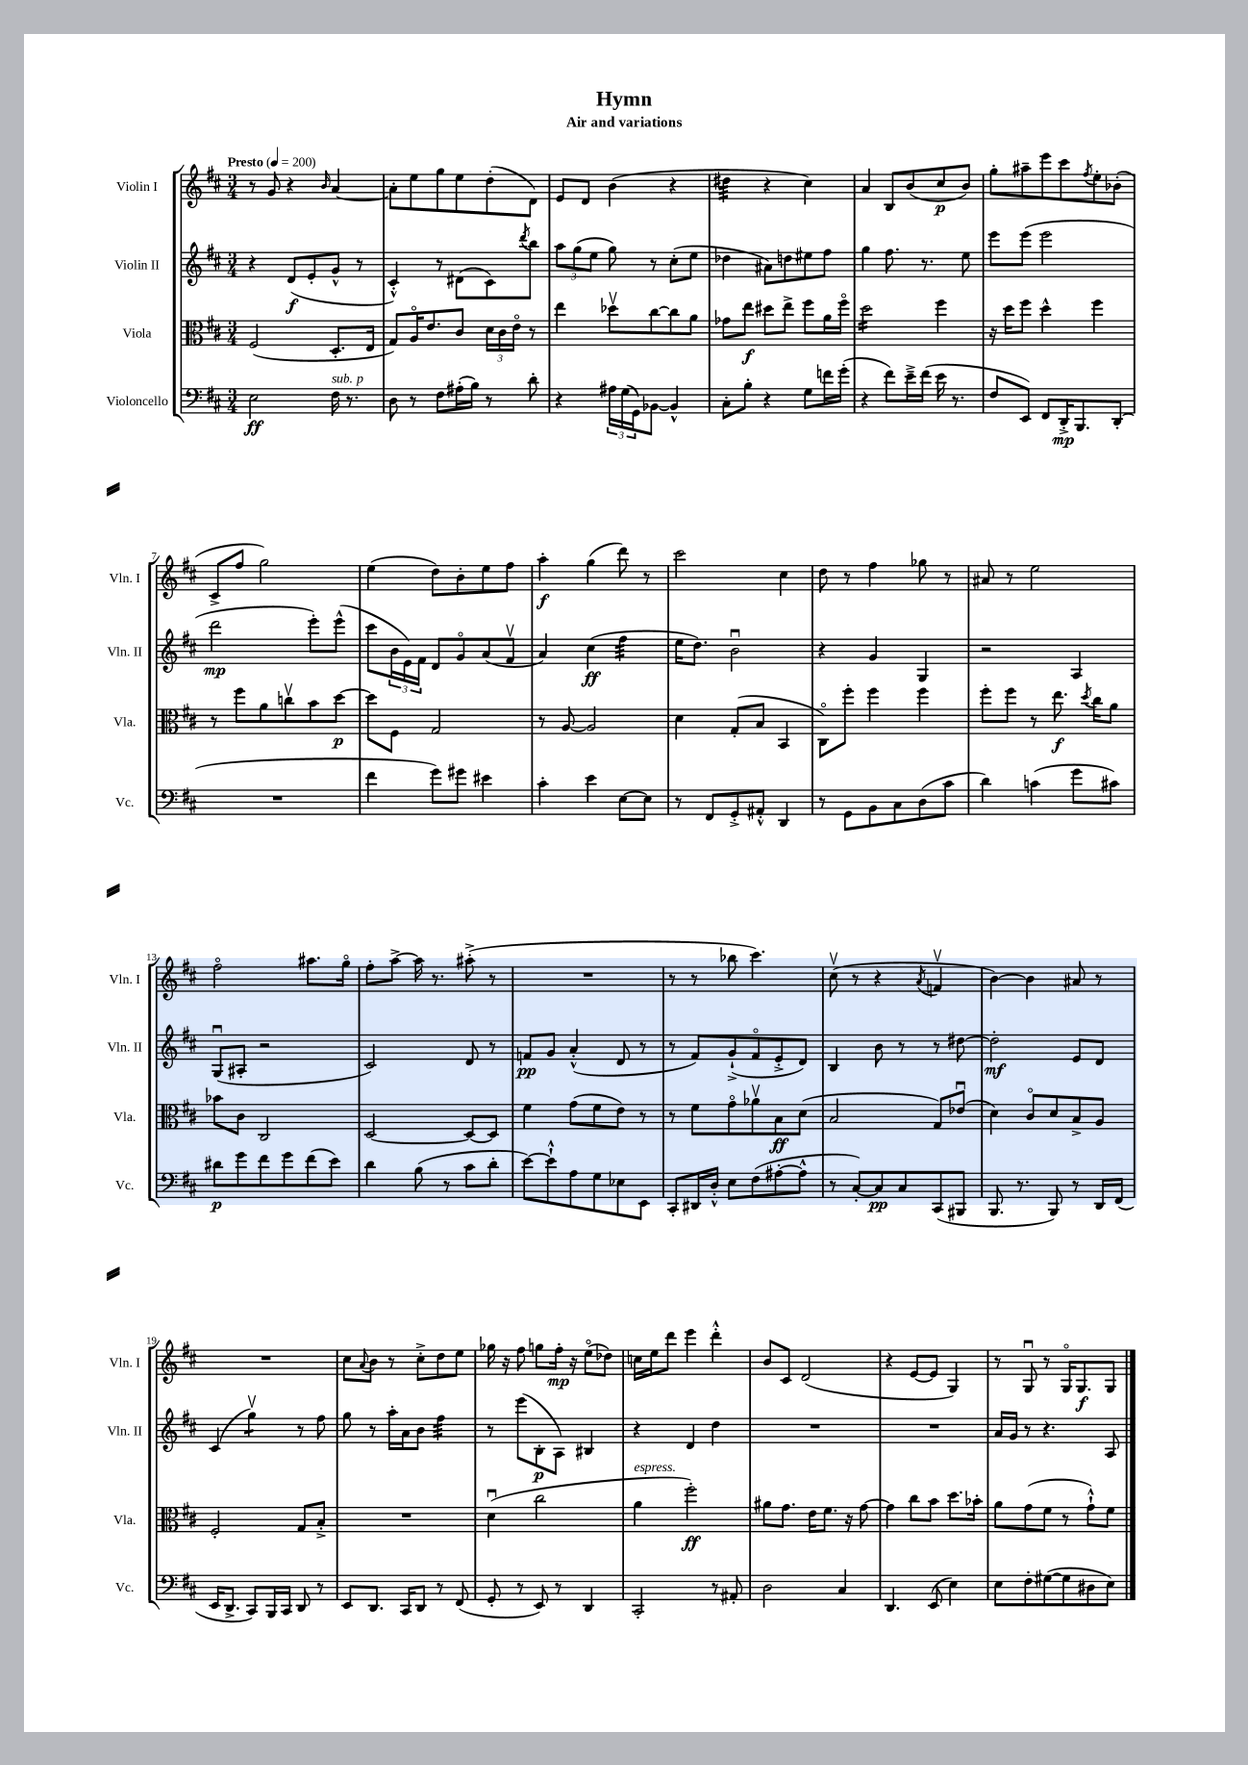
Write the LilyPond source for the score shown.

\header { title = "Hymn" subtitle = "Air and variations" }
<<
\new StaffGroup <<
\new Staff = "s0" \with { instrumentName = "Violin I" shortInstrumentName = "Vln. I" } {
    \clef treble \key d \major \numericTimeSignature \time 3/4 \tempo "Presto" 4 = 200
    r8 g'8 r4 \grace { b'16 } a'4~ |
    a'8-. e''8 g''8 e''8 d''8-.( d'8) |
    e'8 d'8 b'4( r4 |
    dis''4:32 r4 cis''4) |
    a'4 b8 b'8( cis''8\p b'8) |
    g''8-. ais''8-- e'''8 cis'''8 \acciaccatura { fis''8 } e''8-. bes'8-.( |
    cis'8-> fis''8 g''2) |
    e''4( d''8) b'8-. e''8 fis''8 |
    a''4-.\f g''4( d'''8) r8 |
    cis'''2 cis''4 |
    d''8 r8 fis''4 ges''8 r8 |
    ais'8 r8 e''2 |
    fis''2\flageolet ais''8. g''16\flageolet |
    fis''8-. a''8~-> a''16 r8. ais''8-.->( r8 |
    R2. |
    r8 r8 bes''8 cis'''4.) |
    cis''8\upbow( r8 r4 \acciaccatura { a'8 } f'4\upbow |
    b'4~) b'4 ais'8 r8 |
    R2. |
    cis''8 \appoggiatura { a'8 } b'8 r8 cis''8-.-> d''8 e''8 |
    ges''16 r16 fis''8 g''8 fis''16-.\mp r16 e''8\flageolet( des''8) |
    c''16 e''16 d'''8 e'''4 d'''4-.-^ |
    b'8 cis'8 d'2( |
    r4 e'8~ e'8 g4) |
    r8 g8\downbow r8 g16\flageolet g8.\f g8 \bar "|." |
}
\new Staff = "s1" \with { instrumentName = "Violin II" shortInstrumentName = "Vln. II" } {
    \clef treble \key d \major \numericTimeSignature \time 3/4
    r4 d'8\f( e'8-. g'8-^ r8 |
    cis'4-.-^) r8 dis'8( cis'8) \acciaccatura { d'''8 } b''8 |
    \tuplet 3/2 { a''8 g''8( e''8 } g''8) r8 cis''8-.( e''8 |
    des''4 ais'8) d''8 eis''8 fis''8 |
    g''4 fis''8. r8. e''8 |
    e'''8 e'''8( e'''2 |
    d'''2\mp e'''8-.) e'''8-^( |
    cis'''8 \tuplet 3/2 { b'16 e'16) fis'16 } d'8 g'8\flageolet a'8( fis'8\upbow |
    a'4) cis''4\ff( fis''4:32 |
    e''16 d''8.) b'2\downbow |
    r4 g'4 g4 |
    r2 a4 |
    g8\downbow( ais8-. r2 |
    cis'2) d'8 r8 |
    f'8\pp g'8 a'4-.-^( d'8 r8 |
    r8 fis'8) g'8-!->( fis'8\flageolet e'8-.-> d'8) |
    b4 b'8 r8 r8 dis''8~ |
    dis''2-.\mf e'8 d'8 |
    cis'4( g''4:8\upbow) r8 fis''8 |
    g''8 r8 a''16-. a'16 b'8 fis''4:32 |
    r8 e'''8( b8-.\p a8) bis4 |
    r4 d'4 d''4 |
    R2. |
    R2. |
    a'16 g'16 r8 r4. a8 \bar "|." |
}
\new Staff = "s2" \with { instrumentName = "Viola" shortInstrumentName = "Vla." } {
    \clef alto \key d \major \numericTimeSignature \time 3/4
    fis2( d8.-. e16 |
    g8) a16\flageolet e'8. cis'8 \tuplet 3/2 { d'16 cis'16 e'16\flageolet } r8 |
    e''4 des''8\upbow cis''8~ cis''8 a'8 |
    ges'8 e''8\f dis''8 e''8-> fis''8 a'16 fis''16\flageolet |
    d''2:16 fis''4 |
    r16 d''16 fis''8 d''4-^ fis''4 |
    r8 fis''8 a'8 c''8\upbow b'8 d''8~\p |
    d''8 fis8 g2 |
    r8 a8~ a2 |
    d'4 g8-.( b8 b,4 |
    cis8\flageolet) fis''8-. fis''4 fis''4 |
    fis''8-. fis''8 r8 e''8.\f \acciaccatura { d''8 } cis''16 a'8 |
    bes'8 cis'8 cis2 |
    d2~ d8~ d8 |
    fis'4 g'8( fis'8 e'8) r8 |
    r8 fis'8 g'8\flageolet aes'8\upbow b8\ff d'8( |
    b2 g8) ees'8\downbow( |
    d'4) cis'8\flageolet d'8 b8-> a8 |
    fis2-. g8 b8-.-> |
    R2. |
    d'4\downbow( cis''2 |
    a'4^\markup { \italic "espress." } fis''2-.\ff) |
    ais'8 g'8. e'16 fis'8. r16 g'8~ |
    g'4 cis''8 b'8 d''8. bes'16-. |
    a'8 g'8( fis'8 r8 g'8-!-^) fis'8 \bar "|." |
}
\new Staff = "s3" \with { instrumentName = "Violoncello" shortInstrumentName = "Vc." } {
    \clef bass \key d \major \numericTimeSignature \time 3/4
    e2\ff fis16^\markup { \italic "sub. p" } r8. |
    d8 r8 fis8 ais16-.( b16) r8 d'8-. |
    r4 \tuplet 3/2 { ais16 g16( g,16) } bes,8~ bes,4-^ |
    cis8-. b8-. r4 g8 f'16 g'16-.( |
    r4 fis'8) e'16---> fis'16( e'16 r8. |
    fis8 e,8) fis,8 d,16-.->\mp b,,8. d,8-.( |
    R2. |
    fis'4 g'8) gis'8 eis'4 |
    cis'4-. e'4 e8~ e8 |
    r8 fis,8 g,8-.-> ais,8-.-^ d,4 |
    r8 g,8 b,8 cis8 d8( cis'8 |
    d'4) c'4( g'8 cis'8) |
    dis'8\p g'8 fis'8 g'8 fis'8( e'8) |
    d'4 b8( r8 cis'8 d'8-. |
    e'8~) e'8-!-^ a8 g8 ees8 e,8 |
    cis,8-. dis,16 d16-.-^ e8 fis8( ais8~-. ais8-^ |
    r8 cis8~-.) cis8\pp cis8 cis,8( bis,,8 |
    b,,8. r8. b,,8) r8 d,16 fis,16( |
    e,16 d,8.-> cis,8) b,,16 cis,16 d,8 r8 |
    e,8 d,8. cis,16 d,8 r8 fis,8( |
    g,8-. r8 e,8) r8 d,4 |
    cis,2-. r8 ais,8-. |
    d2 cis4 |
    d,4. e,8( e4) |
    e8 fis8-. gis8~( gis8 dis8 e8) \bar "|." |
}
>>
>>
